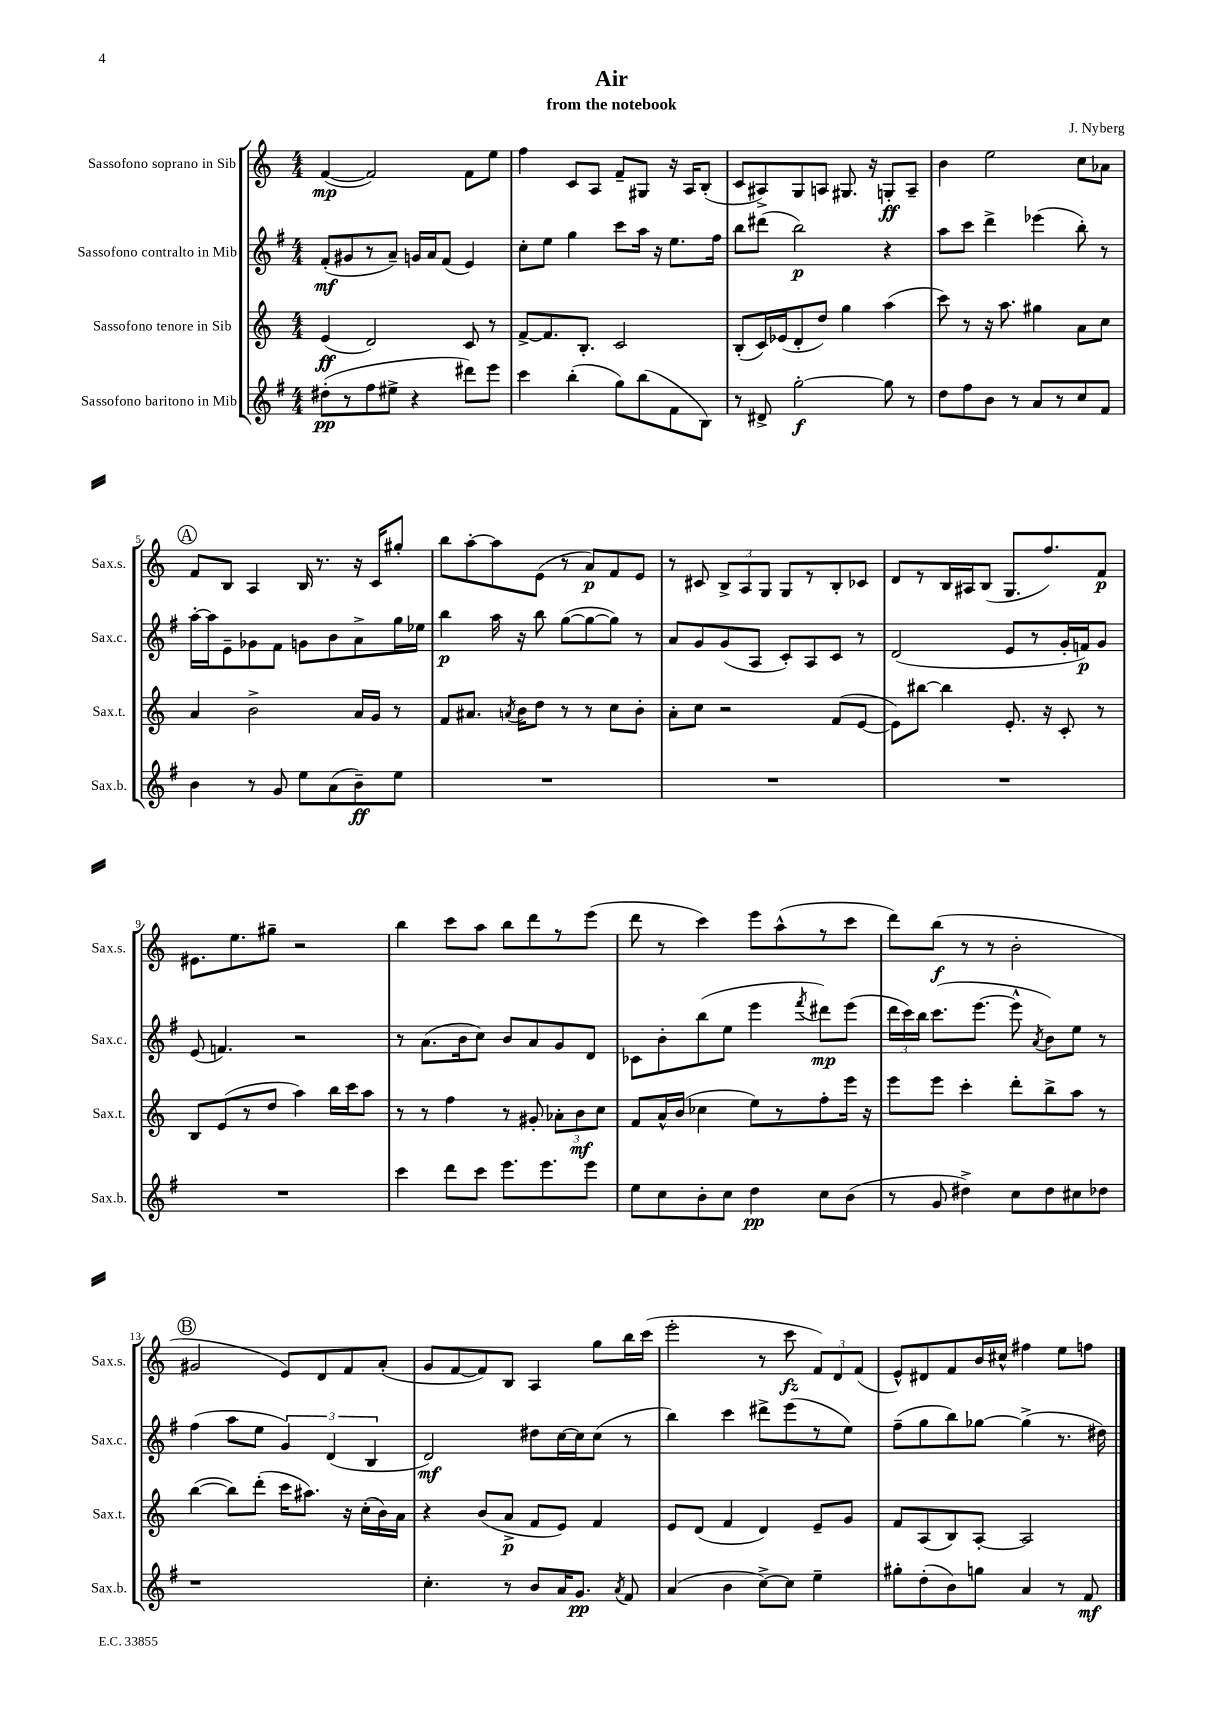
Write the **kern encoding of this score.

**kern	**dynam	**kern	**dynam	**kern	**dynam	**kern	**dynam
*part4	*part4	*part3	*part3	*part2	*part2	*part1	*part1
*staff4	*staff4	*staff3	*staff3	*staff2	*staff2	*staff1	*staff1
*I"Sassofono baritono in Mib	*	*I"Sassofono tenore in Sib	*	*I"Sassofono contralto in Mib	*	*I"Sassofono soprano in Sib	*
*I'Sax.b.	*	*I'Sax.t.	*	*I'Sax.c.	*	*I'Sax.s.	*
*clefG2	*	*clefG2	*	*clefG2	*	*clefG2	*
*k[f#]	*	*k[]	*	*k[f#]	*	*k[]	*
*M4/4	*	*M4/4	*	*M4/4	*	*M4/4	*
=1	=1	=1	=1	=1	=1	=1	=1
(8dd#X'\L	pp	(4e/	ff	(8f#'/L	mf	([4f/	mp
8r	.	.	.	8g#X/	.	.	.
8ff#\	.	2d/)	.	8r	.	2f/])	.
8ee#X^\J	.	.	.	8a~/J)	.	.	.
4r	.	.	.	16gn/LL	.	.	.
.	.	.	.	16a/J	.	.	.
.	.	.	.	(8f#/J	.	.	.
8ddd#X\L)	.	8c/	.	4e/)	.	8f\L	.
8eee\J	.	8r	.	.	.	8ee\J	.
=2	=2	=2	=2	=2	=2	=2	=2
4ccc\	.	[8f^/L	.	8cc'\L	.	4ff\	.
.	.	8.f/]	.	8ee\J	.	.	.
(4bb'\	.	.	.	4gg\	.	8c/L	.
.	.	8.B'/J	.	.	.	.	.
.	.	.	.	.	.	8A/J	.
8gg\L)	.	2c/	.	8ccc\L	.	8f~/L	.
(8bb\	.	.	.	16aa\Jk	.	8G#X/J	.
.	.	.	.	16r	.	.	.
8f#\	.	.	.	8.ee\L	.	16r	.
.	.	.	.	.	.	16A/KL	.
8B\J)	.	.	.	.	.	(8B'/J	.
.	.	.	.	16ff#\Jk	.	.	.
=3	=3	=3	=3	=3	=3	=3	=3
8r	.	(8B'/L	.	8bb\L	.	8c/L	.
8d#X^/	.	16c/L)	.	(8ddd#X\J	.	8A#X^/)	.
.	.	(16e-X/J	.	.	.	.	.
[2gg'\	f	8d'/	.	2bb\)	p	8G/	.
.	.	8dd/J)	.	.	.	8An/J	.
.	.	4gg\	.	.	.	8.G#X/	.
.	.	.	.	.	.	16r	.
8gg\]	.	(4aa\	.	4r	.	8Gn'/L	ff
8r	.	.	.	.	.	8A~/J	.
=4	=4	=4	=4	=4	=4	=4	=4
8dd\L	.	8ccc\)	.	8aa\L	.	4b\	.
8ff#\	.	8r	.	8ccc\J	.	.	.
8b\J	.	16r	.	4ddd^\	.	2ee\	.
.	.	8.aa\	.	.	.	.	.
8r	.	.	.	.	.	.	.
8a/L	.	4gg#X\	.	(4eee-X\	.	.	.
8r	.	.	.	.	.	.	.
8cc/	.	8a\L	.	8bb'\)	.	8cc\L	.
8f#/J	.	8cc\J	.	8r	.	8a-X\J	.
!!LO:LB:g=z
!!LO:REH:place=s1:t=A
=5	=5	=5	=5	=5	=5	=5	=5
4b\	.	4a/	.	[16aa'\LL	.	8f/L	.
.	.	.	.	16aa\J]	.	.	.
.	.	.	.	8e~\	.	8B/J	.
8r	.	2b^\	.	8g-X\	.	4A/	.
8g/	.	.	.	8f#\J	.	.	.
8ee\L	.	.	.	8gn\L	.	16B/	.
.	.	.	.	.	.	8.r	.
(8a\	.	.	.	8b\	.	.	.
8b~\)	ff	16a/LL	.	8a^\	.	16r	.
.	.	16g/JJ	.	.	.	16c/KL	.
8ee\J	.	8r	.	16gg\L	.	8gg#X'/J	.
.	.	.	.	16ee-X\JJ	.	.	.
=6	=6	=6	=6	=6	=6	=6	=6
1r	.	8f/L	.	4bb\	p	8bb\L	.
.	.	8.a#X/J	.	.	.	[8aa'\	.
.	.	.	.	16aa\	.	8aa\]	.
.	.	8qan/	.	.	.	.	.
.	.	16b\KL	.	16r	.	.	.
.	.	8dd\J	.	8bb\	.	(8e\J	.
.	.	8r	.	([8gg\L	.	8r	.
.	.	8r	.	8gg\_	.	8a/L)	p
.	.	8cc\L	.	8gg\J])	.	8f/	.
.	.	8b'\J	.	8r	.	8e/J	.
=7	=7	=7	=7	=7	=7	=7	=7
1r	.	8a'\L	.	8a/L	.	8r	.
.	.	8cc\J	.	8g/	.	8c#X/	.
.	.	2r	.	(8g/	.	12B^/L	.
.	.	.	.	.	.	12A/	.
.	.	.	.	8A/J	.	.	.
.	.	.	.	.	.	12G/J	.
.	.	.	.	8c'/L)	.	8G/L	.
.	.	.	.	8A/	.	8r	.
.	.	(8f/L	.	8c/J	.	8B'/	.
.	.	[8e/J	.	8r	.	8c-X/J	.
=8	=8	=8	=8	=8	=8	=8	=8
1r	.	8e\L])	.	(2d/	.	8d/L	.
.	.	[8bb#X\J	.	.	.	8r	.
.	.	4bb#\]	.	.	.	16B/L	.
.	.	.	.	.	.	16A#X/J	.
.	.	.	.	.	.	(8B/J	.
.	.	8.e'/	.	8e/L	.	8.G/L	.
.	.	.	.	8r	.	.	.
.	.	16r	.	.	.	8.ff/)	.
.	.	8c'/	.	16g'/L	.	.	.
.	.	.	.	16fn/J)	p	.	.
.	.	8r	.	8g/J	.	8f/J	p
!!LO:LB:g=z
=9	=9	=9	=9	=9	=9	=9	=9
1r	.	8B/L	.	(8e/	.	8.e#X\L	.
.	.	(8e/	.	4.fn/)	.	.	.
.	.	.	.	.	.	8.ee\	.
.	.	8r	.	.	.	.	.
.	.	8dd/J	.	.	.	8gg#X~\J	.
.	.	4aa\)	.	2r	.	2r	.
.	.	16bb\LL	.	.	.	.	.
.	.	16ccc\J	.	.	.	.	.
.	.	8aa\J	.	.	.	.	.
=10	=10	=10	=10	=10	=10	=10	=10
4ccc\	.	8r	.	8r	.	4bb\	.
.	.	8r	.	(8.a\L	.	.	.
8ddd\L	.	4ff\	.	.	.	8ccc\L	.
.	.	.	.	16b\k	.	.	.
8ccc\J	.	.	.	8cc\J)	.	8aa\J	.
8.eee\L	.	8r	.	8b/L	.	8bb\L	.
.	.	8g#X'/	.	8a/	.	8ddd\	.
8.eee\	.	.	.	.	.	.	.
.	.	12a-X'\L	.	8g/	.	8r	.
.	.	12b\	mf	.	.	.	.
8eee\J	.	.	.	8d/J	.	(8eee\J	.
.	.	12cc\J	.	.	.	.	.
=11	=11	=11	=11	=11	=11	=11	=11
8ee\L	.	8f/L	.	8c-X\L	.	8ddd\	.
8cc\	.	16a^^/L	.	8b'\	.	8r	.
.	.	(16b/JJ	.	.	.	.	.
8b'\	.	4cc-X\	.	(8bb\	.	4ccc\)	.
8cc\J	.	.	.	8ee\J	.	.	.
4dd\	pp	8ee\L)	.	4eee\	.	8eee\L	.
.	.	8r	.	.	.	(8aa^^\	.
.	.	.	.	8qfff#/	.	.	.
8cc\L	.	8ff'\	.	8ddd#X\L)	mp	8r	.
(8b\J	.	16eee\Jk	.	(8eee\J	.	8ccc\J	.
.	.	16r	.	.	.	.	.
=12	=12	=12	=12	=12	=12	=12	=12
8r	.	8eee\L	.	24ddd\LL	.	8ddd\L)	.
.	.	.	.	24ccc\)	.	.	.
.	.	.	.	24bb\JJ	.	.	.
8g/	.	8eee\J	.	(8.ccc\L	.	(8bb\J	f
4dd#X^\)	.	4ccc'\	.	.	.	8r	.
.	.	.	.	[8.eee\J	.	.	.
.	.	.	.	.	.	8r	.
8cc\L	.	8ddd'\L	.	8eee^^\]	.	2b'\	.
.	.	.	.	8qa/	.	.	.
8dd#\	.	8bb^\	.	8b\L)	.	.	.
8cc#X\	.	8aa\J	.	8ee\J	.	.	.
8dd-X\J	.	8r	.	8r	.	.	.
!!LO:LB:g=z
!!LO:REH:place=s1:t=B
=13	=13	=13	=13	=13	=13	=13	=13
1r	.	([4bb\	.	(4ff#\	.	2g#X/	.
.	.	8bb\L])	.	8aa\L	.	.	.
.	.	(8ddd'\J	.	8ee\J	.	.	.
.	.	16ccc\KL	.	6g/)	.	8e/L)	.
.	.	8.aa#X\J)	.	.	.	.	.
.	.	.	.	.	.	8d/	.
.	.	.	.	(6d/	.	.	.
.	.	16r	.	.	.	8f/	.
.	.	(16cc'\LL	.	.	.	.	.
.	.	.	.	6B/	.	.	.
.	.	16b\)	.	.	.	(8a'/J	.
.	.	16a\JJ	.	.	.	.	.
=14	=14	=14	=14	=14	=14	=14	=14
4.cc'\	.	4r	.	2d/)	mf	8g/L	.
.	.	.	.	.	.	[8f/	.
.	.	(8b/L	.	.	.	8f/])	.
8r	.	8a^/J	p	.	.	8B/J	.
8b/L	.	8f/L	.	8dd#X\L	.	4A/	.
16a/K	.	8e/J)	.	[16cc\L	.	.	.
8.g/J	pp	.	.	16cc\J]	.	.	.
.	.	4f/	.	(8cc\J	.	8gg\L	.
8qa/	.	.	.	.	.	.	.
8f#/	.	.	.	8r	.	16bb\L	.
.	.	.	.	.	.	(16ccc\JJ	.
=15	=15	=15	=15	=15	=15	=15	=15
(4a/	.	8e/L	.	4bb\)	.	2eee'\	.
.	.	(8d/J	.	.	.	.	.
4b\	.	4f/	.	4ccc\	.	.	.
[8cc^\L)	.	4d/)	.	8ddd#X^\L	.	8r	.
8cc\J]	.	.	.	(8eee\	.	8ccc\	fz
4ee~\	.	8e~/L	.	8r	.	12f/L)	.
.	.	.	.	.	.	12d/	.
.	.	8g/J	.	8ee\J)	.	.	.
.	.	.	.	.	.	(12f/J	.
=16	=16	=16	=16	=16	=16	=16	=16
8gg#X'\L	.	8f/L	.	(8ff#~\L	.	8e^^/L)	.
(8dd'\	.	(8A/	.	8gg\	.	8d#X/	.
8b\)	.	8B/)	.	8bb\)	.	8f/	.
8ggn\J	.	[8A'/J	.	[8gg-X\J	.	16b/L	.
.	.	.	.	.	.	16cc#X^^/JJ	.
4a/	.	2A/]	.	(4gg-^\]	.	4ff#X\	.
8r	.	.	.	8.r	.	8ee\L	.
8f#/	mf	.	.	.	.	8ffn\J	.
.	.	.	.	16dd#X\)	.	.	.
==	==	==	==	==	==	==	==
*-	*-	*-	*-	*-	*-	*-	*-
